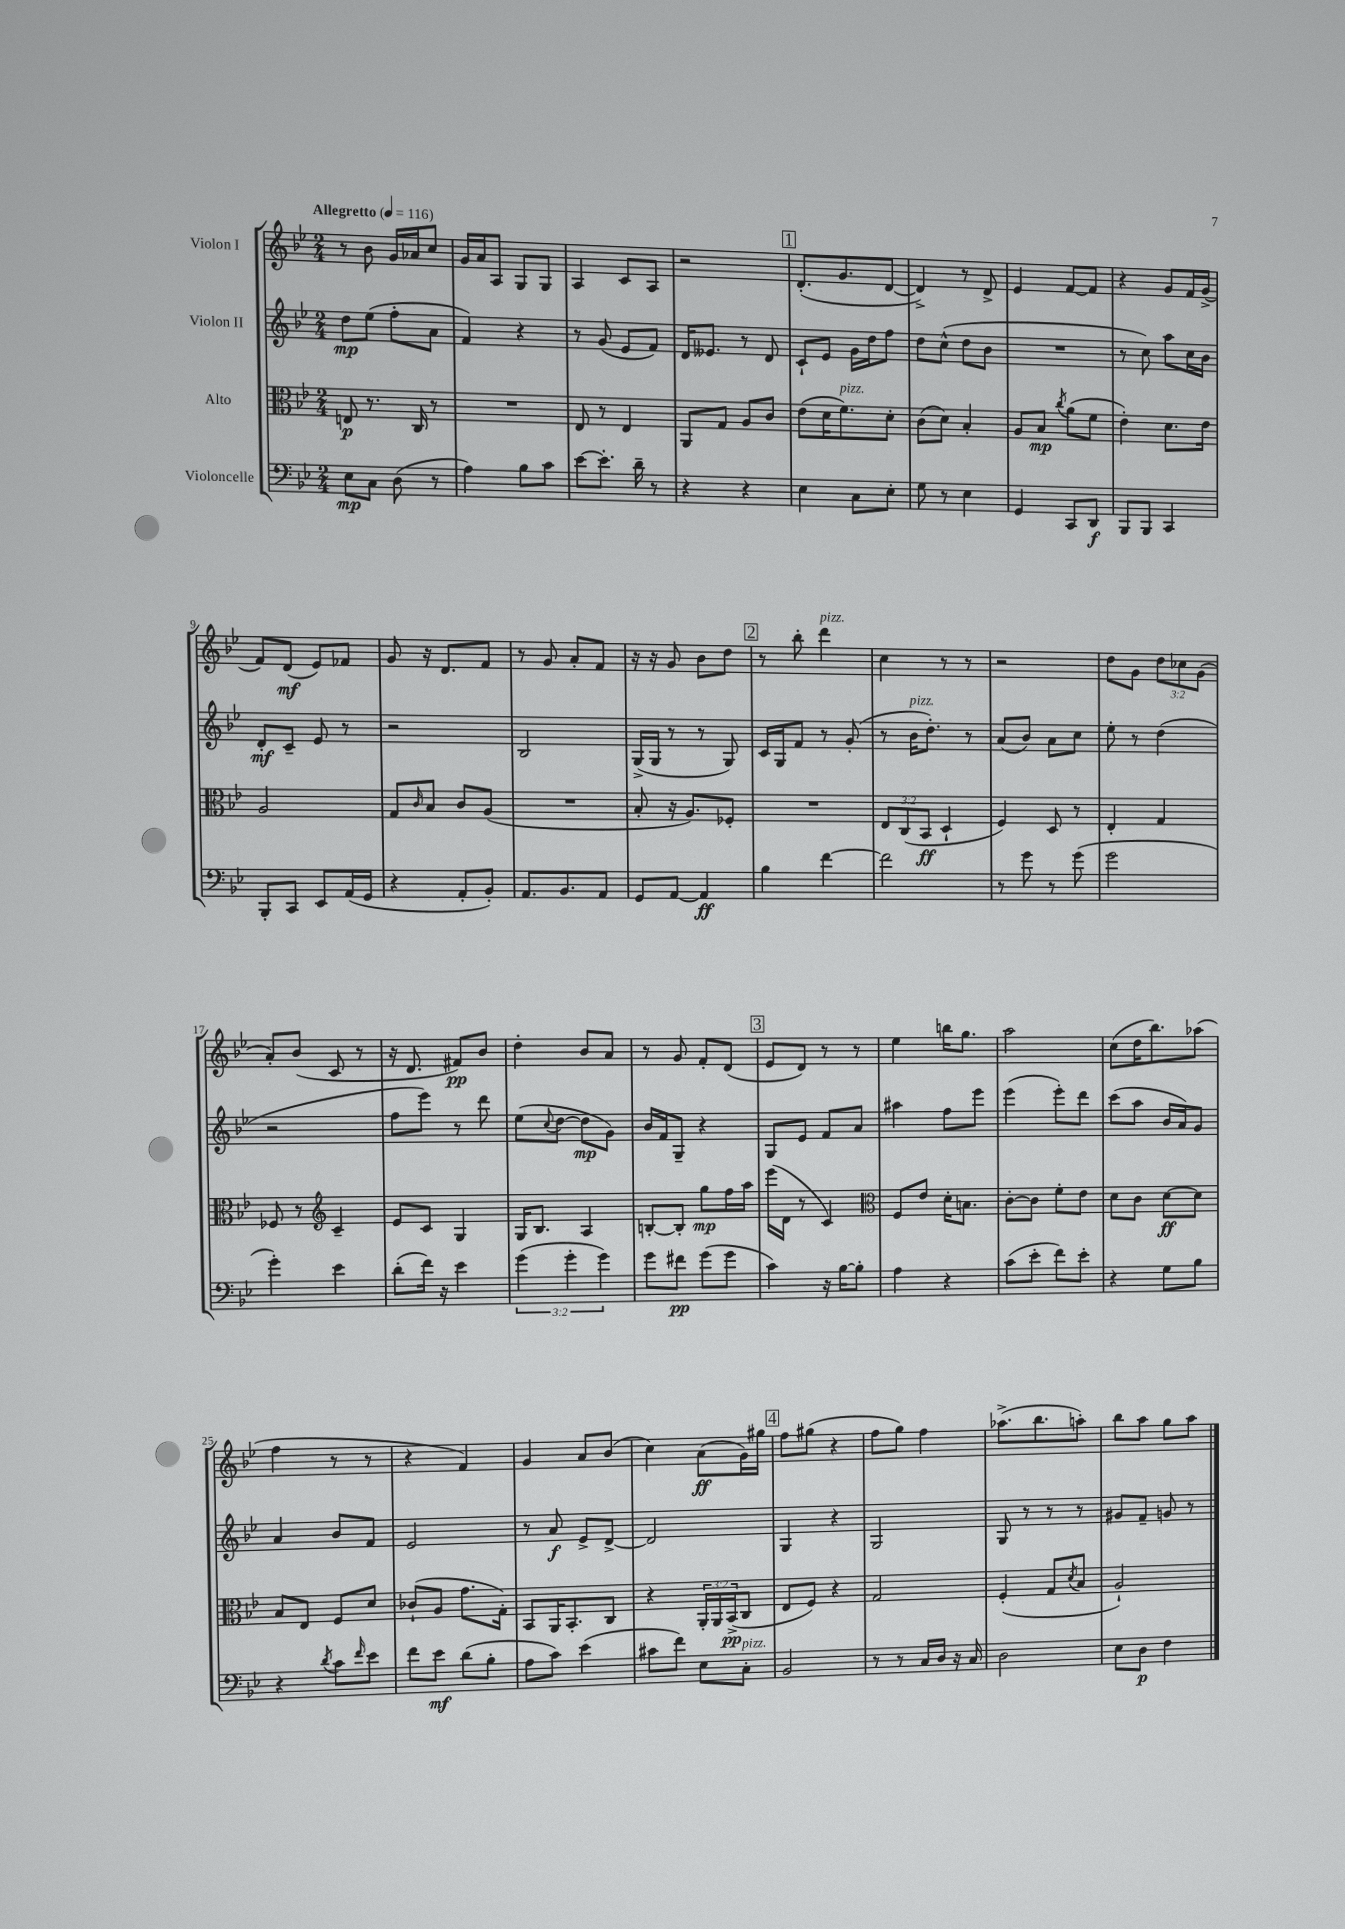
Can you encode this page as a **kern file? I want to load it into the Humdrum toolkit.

**kern	**kern	**kern	**kern
*staff4	*staff3	*staff2	*staff1
*clefF4	*clefC3	*clefG2	*clefG2
*k[b-e-]	*k[b-e-]	*k[b-e-]	*k[b-e-]
*M2/4	*M2/4	*M2/4	*M2/4
*MM116	*MM116	*MM116	*MM116
8E-\L	8E/	8dd\L	8r
8C\J	8.r	(8ee-\J	8b-\
(8D\	.	8ff'\L	16g/LL
.	16C/	.	16a-/J
8r	8r	8a\J	8cc/J
=	=	=	=
4A\)	2r	4f/)	16g/LL
.	.	.	16a/J
.	.	.	8A/J
8B-\L	.	4r	8G/L
8c\J	.	.	8G/J
=	=	=	=
[8e-\L	8E-/	8r	4A/
8.e-'\]J	8r	(8g/	.
.	4E-/	8e-/L	8c/L
16d~\	.	.	.
8r	.	8f/J)	8A/J
=	=	=	=
4r	8AA/L	16d/LK	2r
.	.	8.e--/J	.
.	8G/J	.	.
4r	8A/L	8r	.
.	8c/J	8d/	.
=	=	=	=
4E-\	(8e-\L	8c`/L	(8.d'/L
.	16d\K	8e-/J	.
.	8.f\)	.	8.g/
8C\L	.	16g\LL	.
.	.	16dd\J	.
8E-'\J	8d'\J	8ff\J	[8d/J
=	=	=	=
8G\	(8c\L	8dd\L	4d^/])
8r	8d\J)	(8cc^^\J	.
4E-\	4B-'/	8dd\L	8r
.	.	8b-\J	8d^/
=	=	=	=
4GG/	8A/L	2r	4e-/
.	8B-/J	.	.
.	8qcc/	.	.
8CC/L	(8a\L	.	[8f/L
8DD/J	8f\J	.	8f/]J
=	=	=	=
8BBB-/L	4e-'\)	8r	4r
8BBB-/J	.	8cc\)	.
4CC/	8.d\L	8aa\L	8g/L
.	.	16cc\L	16f/L
.	16e-\Jk	16b-\JJ	(16g^/JJ
=	=	=	=
8BBB-'/L	2A/	8d'/L	8f/L)
8CC/J	.	8c~/J	(8d/J
8EE-/L	.	8e-/	8e-/L)
(16AA/L	.	8r	8f-/J
16GG/JJ	.	.	.
=	=	=	=
4r	8G/L	2r	8g/
.	16qqc/	.	.
.	8B-/J	.	16r
.	.	.	8.d/L
8AA'/L	8c/L	.	.
8BB-'/J)	(8A/J	.	8f/J
=	=	=	=
8.AA/L	2r	2B-/	8r
.	.	.	8g/
8.BB-/	.	.	.
.	.	.	8a'/L
8AA/J	.	.	8f/J
=	=	=	=
8GG/L	8B-'/	(16G^/LL	16r
.	.	16G/JJ	16r
[8AA/J	16r	8r	8g/
.	8.A/L)	.	.
4AA/]	.	8r	8b-\L
.	8F-'/J	8G/)	8dd\J
=	=	=	=
4B-\	2r	16c/LL	8r
.	.	16G/J	.
.	.	8f/J	8bb-'\
[4f\	.	8r	4ddd\
.	.	(8g'/	.
=	=	=	=
2f\]	12E-/L	8r	4cc\
.	(12C/	.	.
.	.	16b-\LK	.
.	12BB-/J	.	.
.	.	8.dd'\J)	.
.	4D`/	.	8r
.	.	8r	8r
=	=	=	=
8r	4F/)	(8a/L	2r
8g\	.	8b-/J)	.
8r	8D/	8a\L	.
(8g\	8r	8cc\J	.
=	=	=	=
2g\	4E-'/	8ee-'\	8dd\L
.	.	8r	8g\J
.	4G/	(4dd\	12dd\L
.	.	.	12cc-\
.	.	.	(12g\J
=	=	=	=
4g'\)	8F-/	2r	8a'/L)
.	8r	.	(8b-/J
*	*clefG2	*	*
4e-\	4c~/	.	8c/
.	.	.	8r
=	=	=	=
(8d'\L	8e-/L	8ff\L	16r
.	.	.	8.d/
16f\Jk)	8c/J	8eee-\J)	.
16r	.	.	.
4e-\	4G/	8r	8f#/L)
.	.	8ddd\	8b-/J
=	=	=	=
(6g\	16G/LK	(8ee-\L	4dd'\
.	8.B-/J	.	.
.	.	8qqcc/	.
.	.	[8dd\J	.
6g'\	.	.	.
.	4A/	8dd\]L	8b-/L
6g\)	.	.	.
.	.	8g\J)	8a/J
=	=	=	=
8g\L	[8B'/L	16b-/LL	8r
.	.	16f/J	.
8f#\J	8B'/]J	8G~/J	8g/
(8g\L	8gg\L	4r	8f'/L
8g\J	16ff\L	.	(8d/J
.	16aa\JJ	.	.
=	=	=	=
4c\)	(16eee-\LL	8G/L	8e-/L
.	16d\JJ	.	.
.	8r	8e-/J	8d/J)
16r	4c/)	8f/L	8r
[16B-\LK	.	.	.
8B-'\]J	.	8a/J	8r
=	=	=	=
*	*clefC3	*	*
4A\	8F/L	4aa#\	4ee-\
.	8e-/J	.	.
4r	16d'\LK	8ff\L	16bb\LK
.	8.B\J	.	8.gg\J
.	.	8eee-\J	.
=	=	=	=
(8c\L	[8c'\L	(4eee-\	2aa\
8e-'\J	8c\]J	.	.
8f\L)	8f'\L	8eee-'\L)	.
8e-'\J	8e-\J	8ddd\J	.
=	=	=	=
4r	8d\L	(8ccc\L	(8cc\L
.	8c\J	8aa\J	16dd\K
.	.	.	8.bb-\)
8G\L	[8d\L	16b-/LL	.
.	.	16a/J)	.
8B-\J	8d\]J	8g/J	(8aa-\J
=	=	=	=
4r	8B-/L	4a/	4ff\
.	8E-/J	.	.
8qd/	.	.	.
8c\L	8F/L	8b-/L	8r
16qqf/	.	.	.
8e-\J	8d/J	8f/J	8r
=	=	=	=
8f\L	(8c-`/L	2e-/	4r
8e-\J	8A/J	.	.
(8d\L	8.g\L	.	4f/)
8B-'\J	.	.	.
.	16G'\Jk)	.	.
=	=	=	=
8A\L	8BB-/L	8r	4g/
8c\J)	16AA/K	8a/	.
.	8.BB-'/	.	.
(4e-\	.	8e-^/L	8a/L
.	8C/J	[8d^/J	(8b-/J
=	=	=	=
8c#\L	4r	2d/]	4cc\)
8f\J)	.	.	.
8E-\L	24AA'/LL	.	(8a\L
.	24AA/	.	.
.	(24BB-^/J	.	.
8C'\J	8C/J	.	16g\L)
.	.	.	16gg#\JJ
=	=	=	=
2BB-/	8E-/L	4G/	8ff\L
.	8F/J)	.	(8gg#\J
.	4r	4r	4r
=	=	=	=
8r	2G/	2G/	8ff\L
8r	.	.	8gg\J)
16C/LL	.	.	4ff\
16D/JJ	.	.	.
16r	.	.	.
16C/	.	.	.
=	=	=	=
2D\	(4F'/	8G/	(8.aa-^\L
.	.	8r	.
.	.	.	8.bb-\
.	8G/L	8r	.
.	8qd/	.	.
.	8B-/J	8r	8aa'\J)
=	=	=	=
8E-\L	2A`/)	8g#/L	8bb-\L
8D\J	.	8f~/J	8aa\J
4F\	.	8g/	8gg\L
.	.	8r	8aa\J
==	==	==	==
*-	*-	*-	*-
